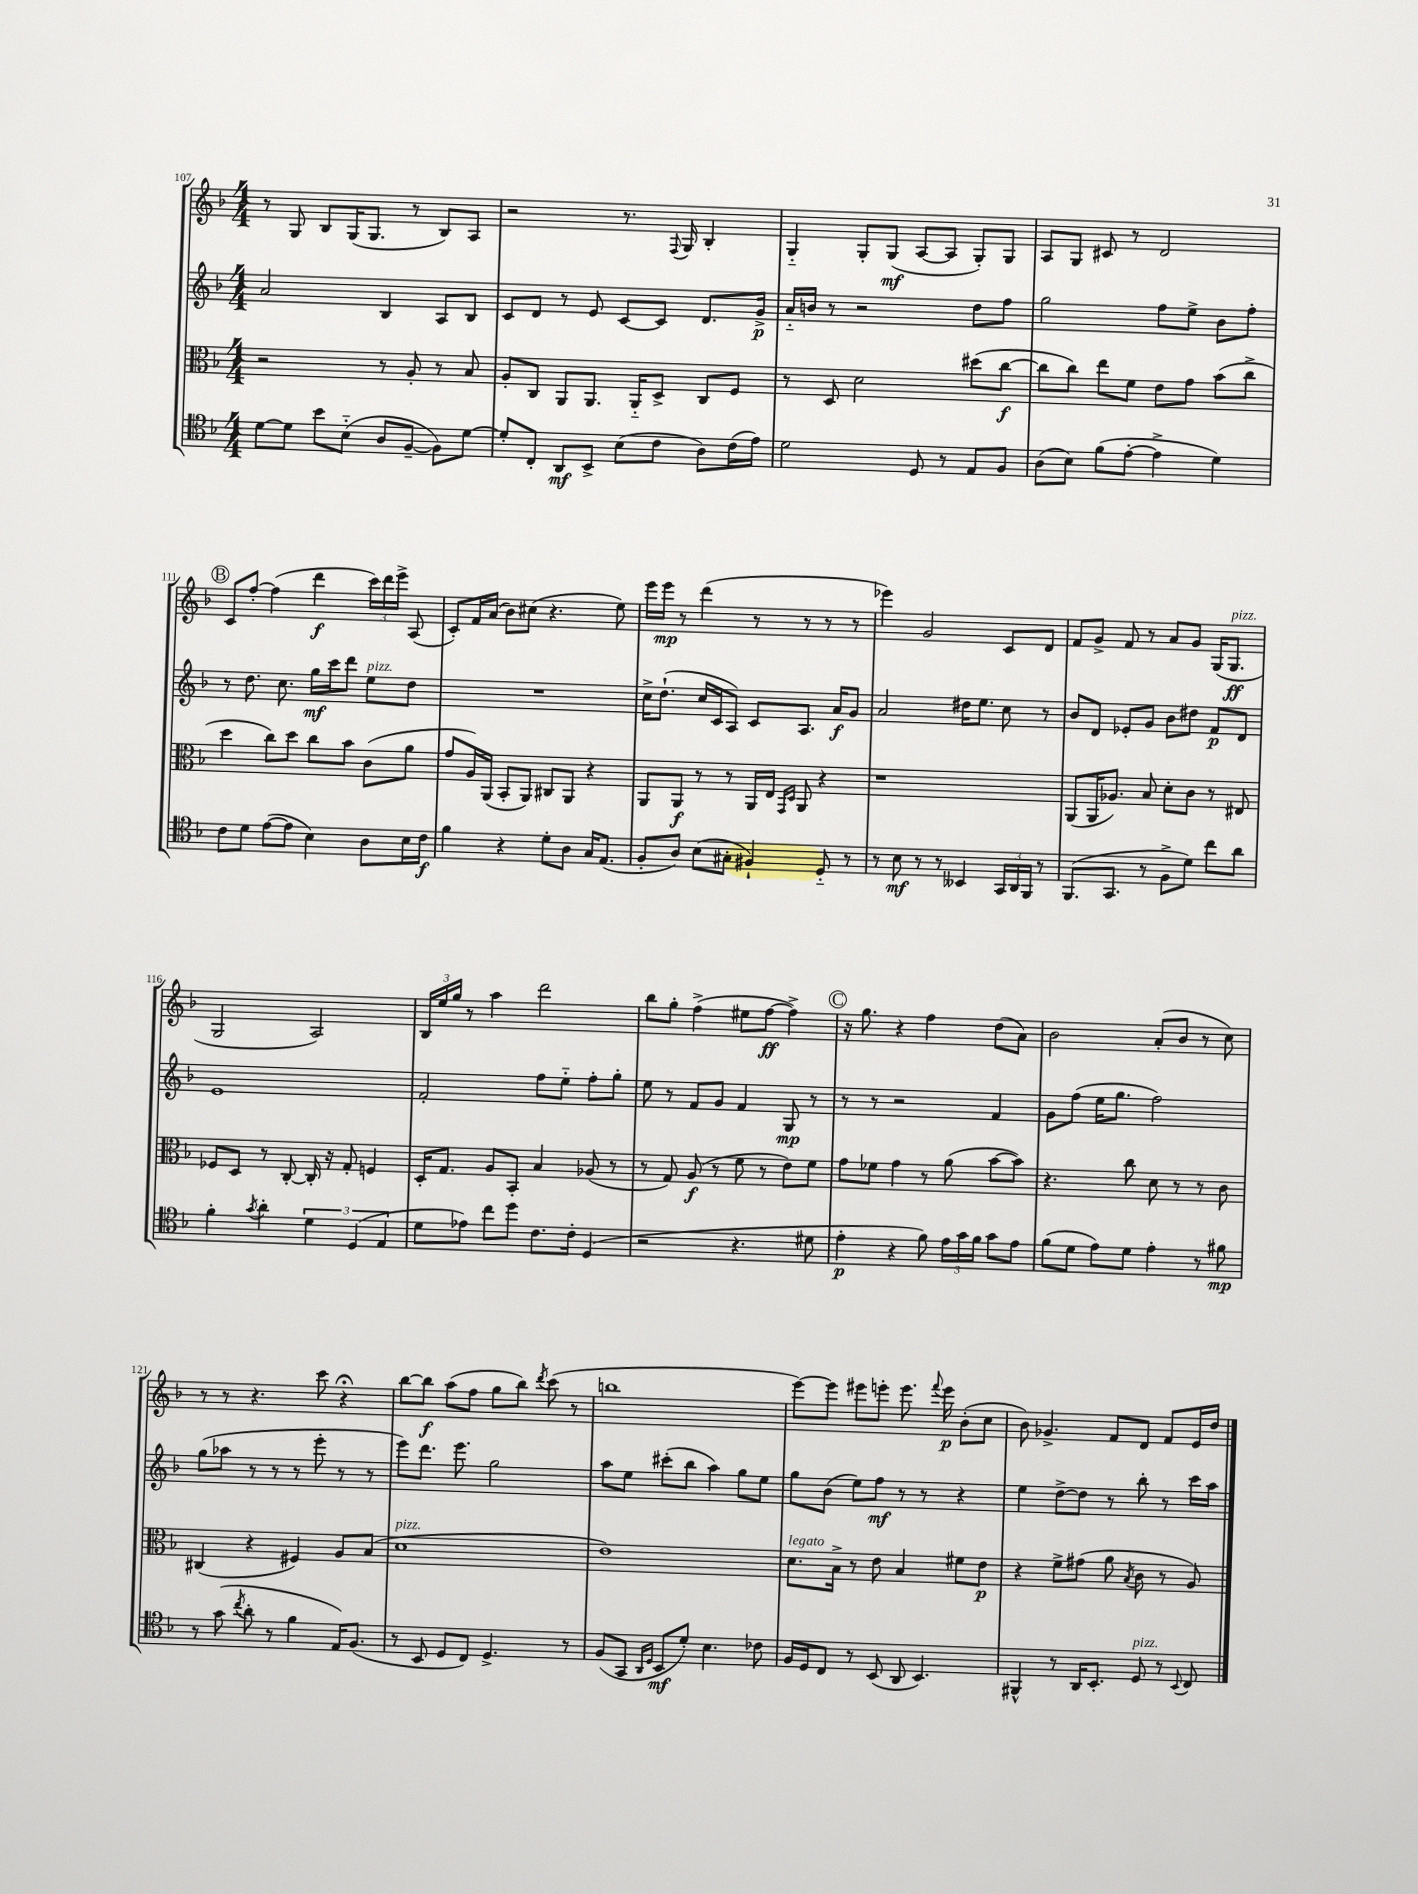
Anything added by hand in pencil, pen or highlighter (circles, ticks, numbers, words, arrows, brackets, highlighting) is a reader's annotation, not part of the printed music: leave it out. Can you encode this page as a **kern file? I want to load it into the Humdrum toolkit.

**kern	**kern	**kern	**kern
*staff4	*staff3	*staff2	*staff1
*clefC4	*clefC3	*clefG2	*clefG2
*k[b-]	*k[b-]	*k[b-]	*k[b-]
*M4/4	*M4/4	*M4/4	*M4/4
[8d	2r	2a	8r
8d]	.	.	8G
8b-	.	.	8B-
(8B-'~	.	.	(16G
.	.	.	8.G
8A	8r	4B-	.
[8F~	8A'	.	8r
8F])	8r	8A	8B-)
[8d	8B-	8B-	8A
=	=	=	=
8d']	8A'	8c	2r
8C'	8C	8d	.
8AA	8AA	8r	.
8BB-^	8.AA	8e	.
(8B-	.	[8c	8.r
.	16AA'~	.	.
8c	8D^	8c]	.
.	.	.	8qqF
.	.	.	16G
8A)	8C	8.d	4B-'
(16c	8F	.	.
16e)	.	16g^	.
=	=	=	=
2d	8r	16a'~	4G'~
.	.	16b	.
.	8D	8r	.
.	2d	2r	8G'
.	.	.	(8G
8D	.	.	[8A
8r	.	.	8A]
8E	(8dd#	8dd	8G')
8F	[8cc	8ff	8G
=	=	=	=
(8A	8cc]	2gg	8A
8B-)	8cc)	.	8G
(8f	8ee	.	8c#
[8e'	8f	.	8r
4e^]	8e	8ff	2d
.	8g	8ee^	.
4d)	(8b-	8b-	.
.	8cc^	8ff'	.
=	=	=	=
8c	4dd	8r	8c
8d	.	8.dd	[8ff'
([8e	8cc)	.	(4ff]
.	.	8.cc	.
8e]	8dd	.	.
4B-)	8cc	16gg	4ddd
.	.	16ccc	.
.	8b-	8ddd	.
8A	(8c	8ee	24ccc)
.	.	.	24ddd
.	.	.	24eee^
16B-	8a	8dd	(8A
16c	.	.	.
=	=	=	=
4f	8g	1r	8c')
.	16A)	.	16f
.	(16AA	.	(16a
4r	8BB-'	.	8b-)
.	8AA)	.	(8cc#
8d'	8C#	.	4.r
8A	8AA	.	.
16G	4r	.	.
(8.E	.	.	.
.	.	.	8ee)
=	=	=	=
8F'	8AA	16cc^	16eee
.	.	(8.dd`	16eee
8A)	8AA	.	8r
(8B-	8r	16cc	(4ddd
.	.	16c	.
8G#'	8r	8A)	.
4F#`)	16AA	8c	8r
.	16E	.	.
.	16qqGG	.	.
.	16qqD	.	.
.	8AA	8.A	8r
8D'~	4r	.	8r
.	.	16a	.
8r	.	8g	8r
=	=	=	=
8r	1r	2a	4eee-)
8B-	.	.	.
8r	.	.	2g
8r	.	.	.
4BB--	.	16dd#	.
.	.	8.ee	.
24GG	.	8cc	8c
24AA	.	.	.
24FF	.	.	.
8r	.	8r	8d
=	=	=	=
(8.FF	(8AA	8b-	8f
.	16AA	8d	8g^
8.GG	8.A-)	.	.
.	.	8e-'	8f
8r	8B-	8g	8r
8F^	8d'	8b-	8a
8d)	8c	8dd#	8g
8cc	8r	8f	(16G
.	.	.	8.G
8a	8E#	8d	.
=	=	=	=
4f'	8F-	1e	2G
.	8D	.	.
8qg	.	.	.
4a'	8r	.	.
.	[8C'	.	.
6d	16C']	.	2A)
.	16r	.	.
.	8G'	.	.
(6D	.	.	.
.	4F	.	.
6E	.	.	.
=	=	=	=
8d	16D'	2f'	24B-
.	.	.	24ee
.	8.G	.	.
.	.	.	24gg
8e-)	.	.	8r
8cc	8A	.	4aa
8dd	8BB-'	.	.
8.c	4B-	8ff	2ddd
.	.	8ee'~	.
16c'	.	.	.
(4D	(8A-	8ff'	.
.	8r	8gg'	.
=	=	=	=
2r	8r	8ee	8bb-
.	8G)	8r	8gg'
.	(8A	8f	(4ff^
.	8r	8g	.
4.r	8f	4f	8ee#
.	8r	.	[8ff
.	8e)	8G	4ff^])
8d#	8f	8r	.
=	=	=	=
4e'	8g	8r	16r
.	.	.	8.gg
.	8f-	8r	.
4r	4g	2r	4r
8f)	8r	.	4ff
24e	(8a	.	.
24g	.	.	.
24f	.	.	.
8g	[8b-	4f	(8dd
8e	8b-])	.	8a)
=	=	=	=
(8f	4.r	8g	2b-
8d	.	(8ff	.
8e)	.	16ee	.
.	.	8.gg	.
8d	8cc	.	.
4e'	8d	2ff)	(8a'
.	8r	.	8b-
8r	8r	.	8r
8f#	8c	.	8cc)
=	=	=	=
8r	(4C#	(8gg	8r
(8g	.	8aa-	8r
8qcc	.	.	.
8a'	4r	8r	4.r
8r	.	8r	.
4f	4F#)	8r	.
.	.	8eee'	8ccc
16E)	8A	8r	4r;
(8.F	.	.	.
.	(8B-	8r	.
=	=	=	=
8r	1d	8eee)	[8bb-
8BB-	.	8.ddd	8bb-]
8D	.	.	(8aa
.	.	8.eee	.
8C)	.	.	8ff
4.D^	.	2gg	8gg
.	.	.	8bb-)
.	.	.	8qddd
.	.	.	(8ccc
8r	.	.	8r
=	=	=	=
(8F	1e)	8aa	1bb
8GG	.	8ee	.
16qqAA	.	.	.
16qqD	.	.	.
8BB-	.	(8ccc#'	.
8d')	.	8bb-	.
4.B-	.	4aa)	.
.	.	8gg	.
8c-	.	8ee	.
=	=	=	=
16F	8.d	8gg	[8eee)
16D	.	.	.
8C	.	(8b-	8eee]
.	16B-^	.	.
8r	8r	8ee)	8eee#
(8BB-	8e	8ff	8eee'
8AA	4B-	8r	8.eee
4.BB-)	.	8r	.
.	.	.	8qqfff
.	.	.	16eee
.	8f#	4r	(8b-'
.	8e	.	8cc
=	=	=	=
4FF#^^	4r	4ee	8b-)
.	.	.	4.g-^
8r	8f^	[8dd^	.
16AA	(8g#	8dd]	.
8.BB-'	.	.	.
.	8a	8r	8f
.	8qB-	.	.
8D	8c	8bb-'	8d
8r	8r	8r	8f
8qqBB-	.	.	.
8C	8A)	16ccc	16e
.	.	16aa	16dd
==	==	==	==
*-	*-	*-	*-
